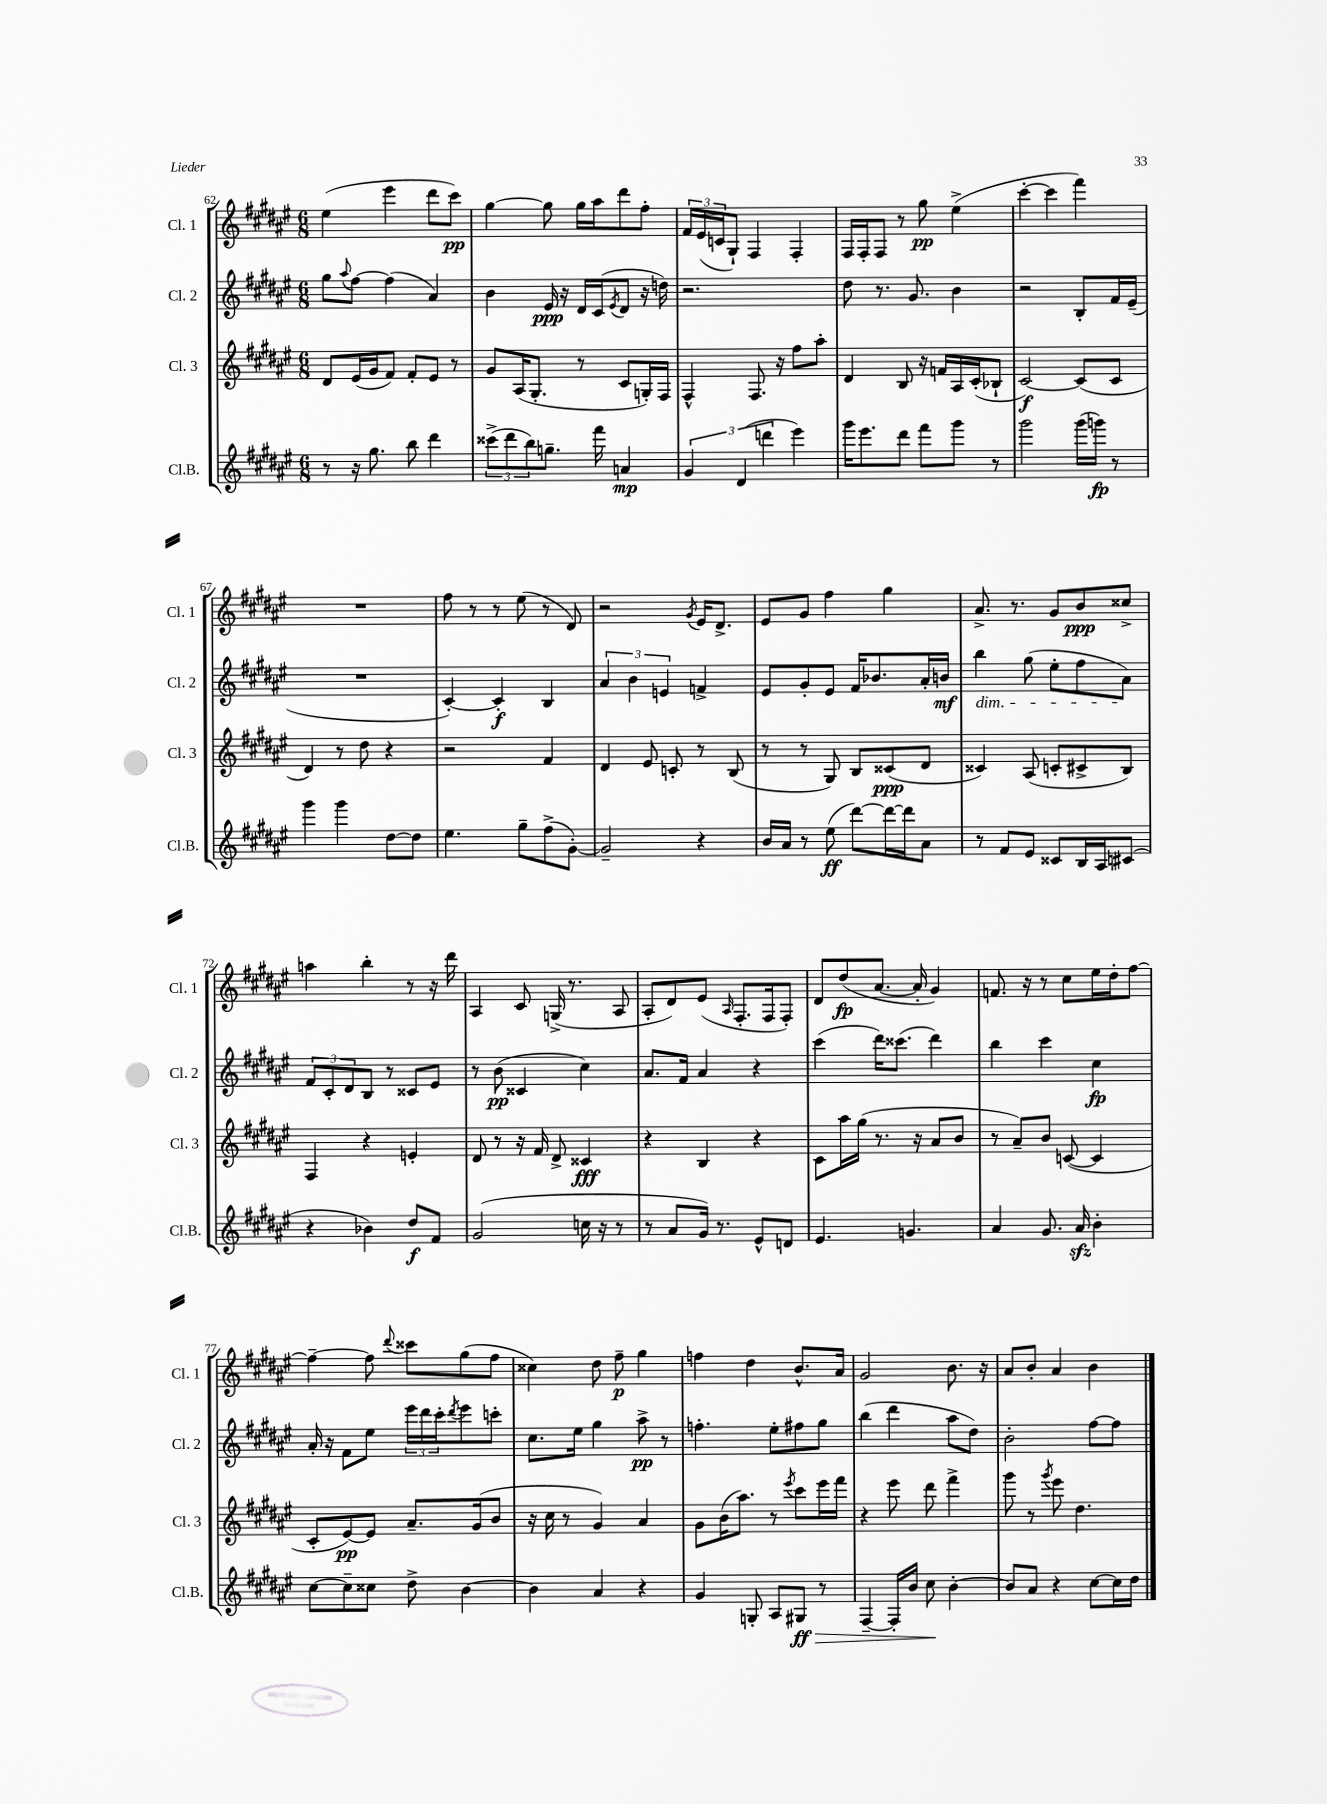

**kern	**kern	**kern	**kern
*staff4	*staff3	*staff2	*staff1
*clefG2	*clefG2	*clefG2	*clefG2
*k[f#c#g#d#a#e#]	*k[f#c#g#d#a#e#]	*k[f#c#g#d#a#e#]	*k[f#c#g#d#a#e#]
*M6/8	*M6/8	*M6/8	*M6/8
8r	8d#	8gg#	(4ee#
.	.	8qqaa#	.
16r	(16e#	[8ff#	.
8.gg#	16g#	.	.
.	8f#)	(4ff#]	4eee#
8bb	8f#'	.	.
4ddd#	8e#	4a#)	8ddd#
.	8r	.	8ccc#)
=	=	=	=
(12ccc##^	8g#	4b	[4gg#
12ddd#	.	.	.
.	(16A#	.	.
12bb)	.	.	.
.	8.G#'	.	.
8.gg~	.	16e#	8gg#]
.	.	16r	.
.	8r	16d#	16gg#
16fff#	.	(16c#	16aa#
.	.	8qe#	.
4a	8c#	8d#	8ddd#
.	16G')	16r	8ff#'
.	16F#	16dd)	.
=	=	=	=
6g#	4F#^^	2.r	24f#
.	.	.	(24e#
.	.	.	24c
.	.	.	8G#`)
(6d#	.	.	.
.	8.F#	.	4F#
6ddd	.	.	.
.	16r	.	.
4eee#)	8ff#	.	4F#'
.	8aa#'	.	.
=	=	=	=
16ggg#	4d#	8dd#	16F#
8.eee#	.	.	16F#'
.	.	8.r	8F#
8ddd#	8B	.	8r
.	.	8.g#	.
8fff#	16r	.	8gg#
.	16f	.	.
8ggg#	16A#	4b	(4ee#^
.	(16c#'	.	.
8r	8B-`	.	.
=	=	=	=
2ggg#	[2c#)	2r	[4ccc#'
.	.	.	4ccc#]
(16ggg#	(8c#]	8B'	4fff#)
16ggg)	.	.	.
8r	8c#	16f#	.
.	.	(16e#~	.
=	=	=	=
4ggg#	4d#)	2.r	2.r
4ggg#	8r	.	.
.	8dd#	.	.
[8dd#	4r	.	.
8dd#]	.	.	.
=	=	=	=
4.ee#	2r	[4c#')	8ff#
.	.	.	8r
.	.	4c#']	8r
8gg#~	.	.	(8ee#
(8ff#^	4f#	4B	8r
[8g#')	.	.	8d#)
=	=	=	=
2g#~]	4d#	6a#	2r
.	.	6b	.
.	8e#	.	.
.	.	6e	.
.	8c'	.	.
.	.	.	8qg#
4r	8r	4f^	16e#
.	.	.	8.d#^
.	(8B	.	.
=	=	=	=
16b	8r	8e#	8e#
16a#	.	.	.
8r	8r	8g#'	8g#
(8ee#	8G#)	8e#	4ff#
[8ddd#)	8B	16f#	.
.	.	8.b-	.
16ddd#_	(8c##	.	4gg#
16ddd#]	.	.	.
8a#	8d#	16a#'	.
.	.	16b	.
=	=	=	=
8r	4c##)	4bb	8.a#^
8f#	.	.	.
.	.	.	8.r
8e#	(8A#	(8gg#	.
8c##	8c'	8ee#'	8g#
16B	8c#^	8ff#	8b
16A#	.	.	.
(8c#	8B)	8a#)	8cc##^
=	=	=	=
4r	4F#	12f#	4aa
.	.	12c#'	.
.	.	12d#	.
4b-)	4r	8B	4bb'
.	.	8r	.
8dd#	4e'	8c##	8r
8f#	.	8e#	16r
.	.	.	16ddd#
=	=	=	=
(2g#	8d#	8r	4A#
.	8r	(8b	.
.	16r	4c##	8c#
.	16f#	.	.
.	8d#^	.	(16G^
.	.	.	8.r
16cc	4c##	4cc#)	.
16r	.	.	.
8r	.	.	8A#
=	=	=	=
8r	4r	8.a#	8A#'
8a#	.	.	8d#)
.	.	16f#	.
16g#)	4B	4a#	(8e#
8.r	.	.	.
.	.	.	16qqA#
.	.	.	8.F#'
8e#^^	4r	4r	.
.	.	.	16F#
8d	.	.	8F#')
=	=	=	=
4.e#	8c#	(4ccc#	8d#
.	16aa#	.	(8dd#
.	(16gg#	.	.
.	8.r	16ddd#)	[8.a#
.	.	(8.ccc##	.
4.g	.	.	.
.	16r	.	16a#']
.	8a#	4ddd#)	4g#)
.	8b	.	.
=	=	=	=
4a#	8r	4bb	8.f
.	8a#~)	.	.
.	.	.	16r
8.g#	8b	4ccc#	8r
.	([8c	.	8cc#
16a#	.	.	.
4b'	4c]	4cc#	16ee#
.	.	.	16dd#'
.	.	.	[8ff#
=	=	=	=
[8cc#	8c#'	16a#'	4ff#~_
.	.	16r	.
8cc#~]	[8e#)	8f#	.
8cc##	8e#]	8ee#	8ff#]
.	.	.	8qqddd#
8dd#^	8.a#~	24eee#	8ccc##
.	.	24ddd#	.
.	.	24ccc#'	.
.	.	8qddd#	.
[4b	.	8eee#	(8gg#
.	(16g#	.	.
.	8b	8ccc'	8ff#
=	=	=	=
4b]	16r	8.cc#	4cc##)
.	16cc#	.	.
.	8r	.	.
.	.	16ee#	.
4a#	4g#)	4gg#	8dd#
.	.	.	8ff#~
4r	4a#	8aa#^	4gg#
.	.	8r	.
=	=	=	=
4g#	8g#	4.ff'	4ff
.	(16b	.	.
.	8.aa#)	.	.
8G'	.	.	4dd#
8A#	8r	8ee#'	.
.	8qeee#	.	.
8G#	8ccc#	8ff#	8.b^^
8r	16eee#	8gg#	.
.	16fff#	.	16a#
=	=	=	=
[4F#~	4r	(4bb	2g#
16F#']	8eee#	4ddd#	.
16b	.	.	.
8cc#	8ddd#	.	.
[4b'	4fff#^	8aa#	8.b
.	.	8dd#)	.
.	.	.	16r
=	=	=	=
8b]	8ggg#	2b'	8a#
8a#	8r	.	8b'
.	8qggg#	.	.
4r	8eee#	.	4a#
.	4.dd#	.	.
[8cc#	.	[8ff#	4b
16cc#]	.	8ff#]	.
16dd#	.	.	.
==	==	==	==
*-	*-	*-	*-
